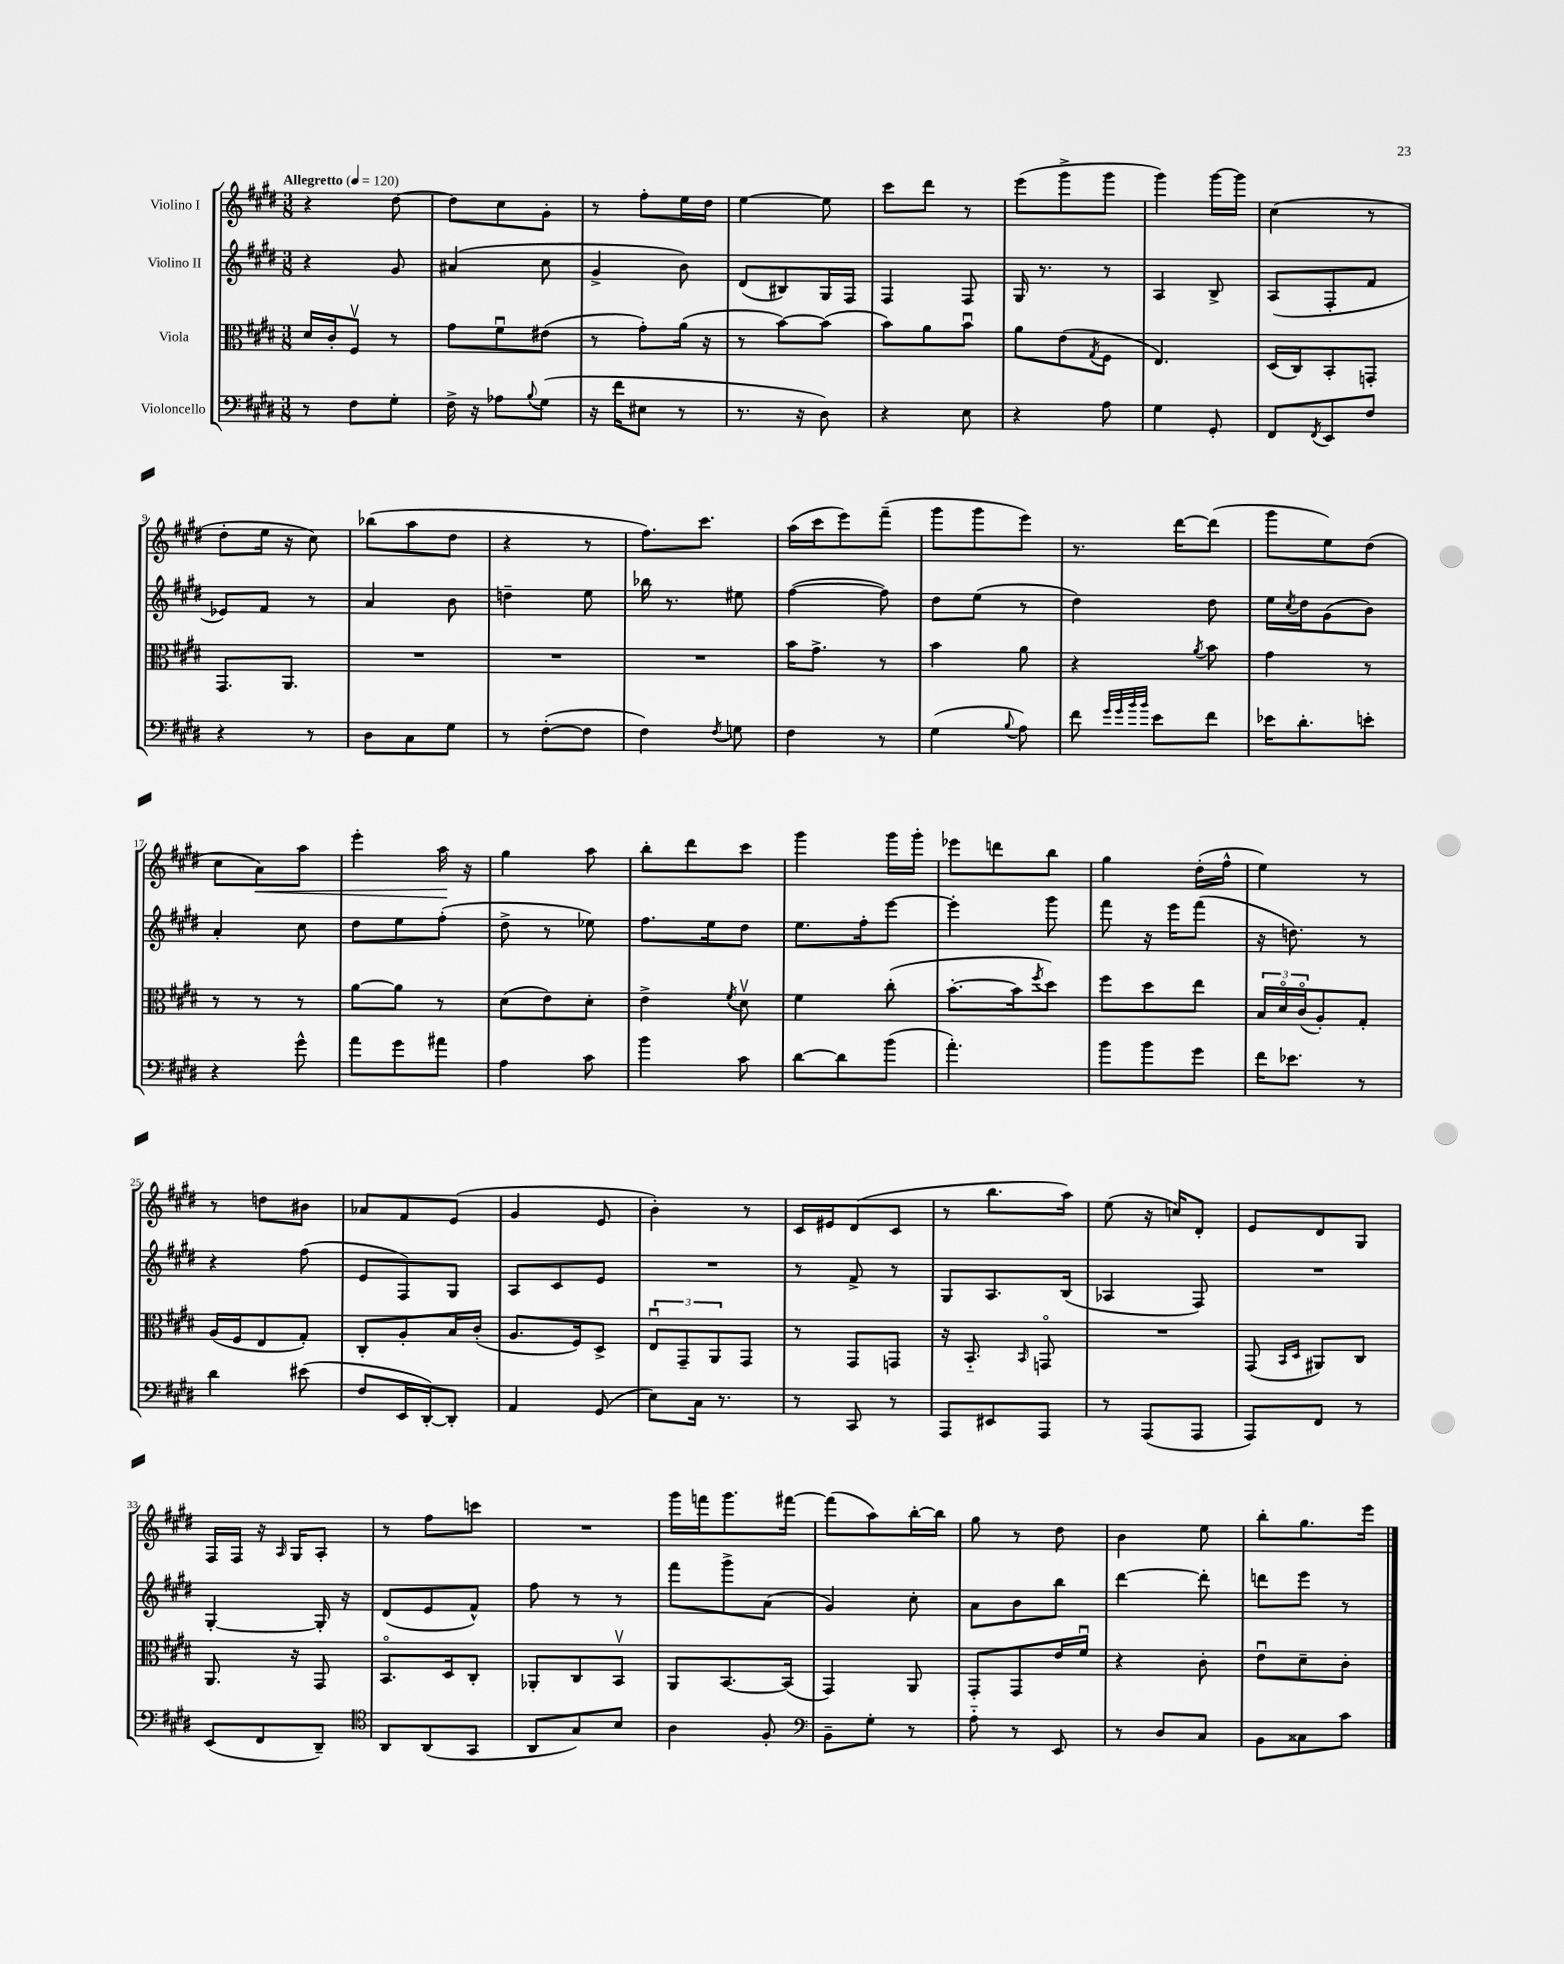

**kern	**kern	**kern	**kern	**dynam
*part4	*part3	*part2	*part1	*part1
*staff4	*staff3	*staff2	*staff1	*staff1
*I"Violoncello	*I"Viola	*I"Violino II	*I"Violino I	*
*clefF4	*clefC3	*clefG2	*clefG2	*
*k[f#c#g#d#]	*k[f#c#g#d#]	*k[f#c#g#d#]	*k[f#c#g#d#]	*
*M3/8	*M3/8	*M3/8	*M3/8	*
*MM120	*MM120	*MM120	*MM120	*
=1	=1	=1	=1	=1
!	!	!	!LO:TX:a:B:t=Allegretto	!
8r	16d#/LL	4r	4r	.
.	16c#'/J	.	.	.
8F#\L	8F#v/J	.	.	.
8G#'\J	8r	8g#/	[8dd#\	.
=2	=2	=2	=2	=2
16F#^\	8g#\L	(4a#X/	8dd#\L]	.
16r	.	.	.	.
8A-X\L	8f#u\	.	8cc#\	.
8qqB/	.	.	.	.
(8G#\J	(8e#X\J	8cc#\	8g#'\J	.
=3	=3	=3	=3	=3
16r	8r	4g#^/	8r	.
16f#\KL	.	.	.	.
8E#X\J	8g#'\L)	.	8ff#'\L	.
8r	(16a\Jk	8b\)	16ee\L	.
.	16r	.	16dd#\JJ	.
=4	=4	=4	=4	=4
8.r	8r	(8d#/L	[4ee\	.
.	[8b\L)	8B#X/)	.	.
16r	.	.	.	.
8D#\)	(8b\J]	16G#/L	8ee\]	.
.	.	16F#/JJ	.	.
=5	=5	=5	=5	=5
4r	8b\L)	4F#/	8ccc#\L	.
.	8a\	.	8ddd#\J	.
8E\	8bu\J	8F#/	8r	.
=6	=6	=6	=6	=6
4r	8a\L	16G#/	(8eee\L	.
.	.	8.r	.	.
.	(8e\	.	8ggg#^\	.
.	8qG#/	.	.	.
8A\	8F#\J	8r	8ggg#\J	.
=7	=7	=7	=7	=7
4G#\	4.E/)	4A/	4ggg#\)	.
8GG#'/	.	8B^/	[16ggg#\LL	.
.	.	.	16ggg#\JJ]	.
=8	=8	=8	=8	=8
8FF#/L	(16D#/LL	(8A/L	(4cc#\	.
.	16C#/J)	.	.	.
8qFF#/	.	.	.	.
8EE/	8BB'/	8F#'/	.	.
8F#/J	8GGn'/J	8f#/J	8r	.
!!LO:LB:g=z
=9	=9	=9	=9	=9
4r	8.GG#/L	8e-X/L)	8dd#'\L	.
.	.	8f#/J	16ee\Jk	.
.	8.AA/J	.	16r	.
8r	.	8r	8cc#\)	.
=10	=10	=10	=10	=10
8D#\L	4.r	4a/	(8bb-X\L	.
8C#\	.	.	8aa\	.
8G#\J	.	8b\	8dd#\J	.
=11	=11	=11	=11	=11
8r	4.r	4ddn~\	4r	.
([8F#'\L	.	.	.	.
8F#\J]	.	8ee\	8r	.
=12	=12	=12	=12	=12
4F#\)	4.r	16bb-X\	8.ff#\L)	.
.	.	8.r	.	.
.	.	.	8.ccc#\J	.
8qF#/	.	.	.	.
8Gn\	.	8ee#X\	.	.
=13	=13	=13	=13	=13
4F#\	16b\KL	([4ff#\	(16aa\LL	.
.	8.g#^\J	.	16ccc#\J	.
.	.	.	8eee\)	.
8r	8r	8ff#\])	(8fff#~\J	.
=14	=14	=14	=14	=14
(4G#\	4b\	8dd#\L	8ggg#\L	.
.	.	(8ee\J	8ggg#\	.
8qqB/	.	.	.	.
8A\)	8a\	8r	8eee\J)	.
=15	=15	=15	=15	=15
8f#\	4r	4dd#\)	8.r	.
32qqg#/LLL	.	.	.	.
32qqg#/	.	.	.	.
32qqb/	.	.	.	.
32qqb/JJJ	.	.	.	.
8e\L	.	.	.	.
.	.	.	[16ddd#\KL	.
.	8qa/	.	.	.
8f#\J	8b\	8dd#\	(8ddd#\J]	.
=16	=16	=16	=16	=16
16e-X\KL	4g#\	16ee\LL	8ggg#\L	.
.	.	8qcc#/	.	.
8.d#'\	.	16dd#\J	.	.
.	.	(8g#\	8ee\)	.
8en'\J	8r	8b\J)	(8dd#\J	.
!!LO:LB:g=z
=17	=17	=17	=17	=17
4r	8r	4a'/	8cc#\L	.
!	!	!	!	!LO:HP:b
.	8r	.	8a\)	<
8g#^^\	8r	8cc#\	8aa\J	.
=18	=18	=18	=18	=18
8a\L	[8a\L	8dd#\L	4eee'\	.
8g#\	8a\J]	8ee\	.	.
8a#X\J	8r	(8ff#'\J	16aa\	.
.	.	.	16r	[
=19	=19	=19	=19	=19
4A\	(8d#\L	8dd#^\	4gg#\	.
.	8e\)	8r	.	.
8c#\	8d#'\J	8ee-X\)	8aa\	.
=20	=20	=20	=20	=20
4b\	4e^\	8.ff#\L	8bb'\L	.
.	.	.	8ddd#\	.
.	.	16ee\k	.	.
.	8qf#/	.	.	.
8c#\	8d#v\	8dd#\J	8ccc#\J	.
=21	=21	=21	=21	=21
[8d#\L	4f#\	8.ee\L	4ggg#\	.
8d#\]	.	.	.	.
.	.	16ff#'\k	.	.
(8b\J	(8cc#'\	[8eee\J	16ggg#\LL	.
.	.	.	16ggg#'\JJ	.
=22	=22	=22	=22	=22
4.a'\)	[8.b'\L	4eee'\]	8eee-X\L	.
.	.	.	8dddn\	.
.	16b\k]	.	.	.
.	8qff#/	.	.	.
.	8dd#\J)	8ggg#\	8bb\J	.
=23	=23	=23	=23	=23
8b\L	8ff#\L	8fff#\	4gg#\	.
8b\	8dd#\	16r	.	.
.	.	16eee\KL	.	.
8g#\J	8ee\J	(8fff#\J	(16dd#'\LL	.
.	.	.	16ff#^^\JJ	.
=24	=24	=24	=24	=24
16f#\KL	24B/LL	16r	4ee\)	.
.	24d#/	.	.	.
8.e-X\J	.	8.ddn\)	.	.
.	(24c#/J	.	.	.
.	8A'/)	.	.	.
8r	8G#'/J	8r	8r	.
!!LO:LB:g=z
=25	=25	=25	=25	=25
4d#\	(16A/LL	4r	8r	.
.	16F#/J	.	.	.
.	8E/	.	8ddn\L	.
(8e#X\	8G#'/J)	(8ff#\	8b#X\J	.
=26	=26	=26	=26	=26
8F#/L	8C#'/L	8e/L	8a-X/L	.
16EE/L	8A'/	8F#/)	8f#/	.
[16DD#'/J)	.	.	.	.
8DD#'/J]	16B/L	8G#/J	(8e/J	.
.	(16c#'/JJ	.	.	.
=27	=27	=27	=27	=27
4AA/	8.A/L	8A/L	4g#/	.
.	.	8c#/	.	.
.	16F#/k)	.	.	.
(8GG#/	8D#^/J	8e/J	8e/	.
=28	=28	=28	=28	=28
8E\L)	12Eu/L	4.r	4b'\)	.
.	12GG#~/	.	.	.
16C#\Jk	.	.	.	.
.	12AA/	.	.	.
8.r	.	.	.	.
.	8GG#/J	.	8r	.
=29	=29	=29	=29	=29
8r	8r	8r	16c#/LL	.
.	.	.	16e#X/J	.
8CC#/	8GG#/L	8f#^/	(8d#/	.
8r	8GGn/J	8r	8c#/J	.
=30	=30	=30	=30	=30
8AAA/L	16r	8G#/L	8r	.
.	8.BB/	.	.	.
8EE#X/	.	8.A/	8.bb\L	.
.	16qqBB/	.	.	.
8AAA/J	8GGn/	.	.	.
.	.	(16B/Jk	16aa\Jk)	.
=31	=31	=31	=31	=31
8r	4.r	4A-X/	(8ee\	.
(8AAA/L	.	.	16r	.
.	.	.	16ccn/KL)	.
8AAA/J	.	8F#/)	8d#'/J	.
=32	=32	=32	=32	=32
8AAA/L)	(8GG#/	4.r	8e/L	.
.	16qqBB/LL	.	.	.
.	16qqD#/JJ	.	.	.
8FF#/J	8AA#X/L)	.	8d#/	.
8r	8C#/J	.	8G#/J	.
!!LO:LB:g=z
=33	=33	=33	=33	=33
(8EE/L	8.AA/	[4G#'/	16F#/LL	.
.	.	.	16F#/JJ	.
8FF#/	.	.	16r	.
.	.	.	16qqA/	.
.	16r	.	16G#/KL	.
8DD#~/J)	8GG#/	16G#'/]	8A'/J	.
.	.	16r	.	.
=34	=34	=34	=34	=34
*clefC4	*	*	*	*
8AA/L	8.BB/L	(8d#/L	8r	.
(8AA/	.	8e/	8ff#\L	.
.	16D#/k	.	.	.
8GG#/J	8C#'/J	8f#^^/J)	8cccn\J	.
=35	=35	=35	=35	=35
8AA/L	8AA-X'/L	8ff#\	4.r	.
8G#/)	8C#/	8r	.	.
8B/J	8BBv/J	8r	.	.
=36	=36	=36	=36	=36
4A\	8AA/L	8fff#\L	16ggg#\LL	.
.	.	.	16fffn\J	.
.	[8.BB/	8ggg#^\	8.ggg#\	.
8F#'/	.	(8a\J	.	.
.	(16BB/Jk]	.	[16fff#X\Jk	.
=37	=37	=37	=37	=37
*clefF4	*	*	*	*
8BB~\L	4GG#/)	4g#/)	(8fff#\L]	.
8G#'\J	.	.	8aa\)	.
8r	8AA/	8cc#'\	[16bb'\L	.
.	.	.	16bb\JJ]	.
=38	=38	=38	=38	=38
8A\	8GG#'/L	8a\L	8gg#\	.
8r	8GG#/	8b\	8r	.
8EE/	16e/L	8bb\J	8dd#\	.
.	16f#u/JJ	.	.	.
=39	=39	=39	=39	=39
8r	4r	[4ddd#\	4b\	.
8D#/L	.	.	.	.
8C#/J	8c#'\	8ddd#'\]	8ee\	.
=40	=40	=40	=40	=40
8BB\L	8eu\L	8dddn\L	8bb'\L	.
8C##X\	8d#~\	8eee\J	8.gg#\	.
8c#\J	8c#'\J	8r	.	.
.	.	.	16eee\Jk	.
==	==	==	==	==
*-	*-	*-	*-	*-
